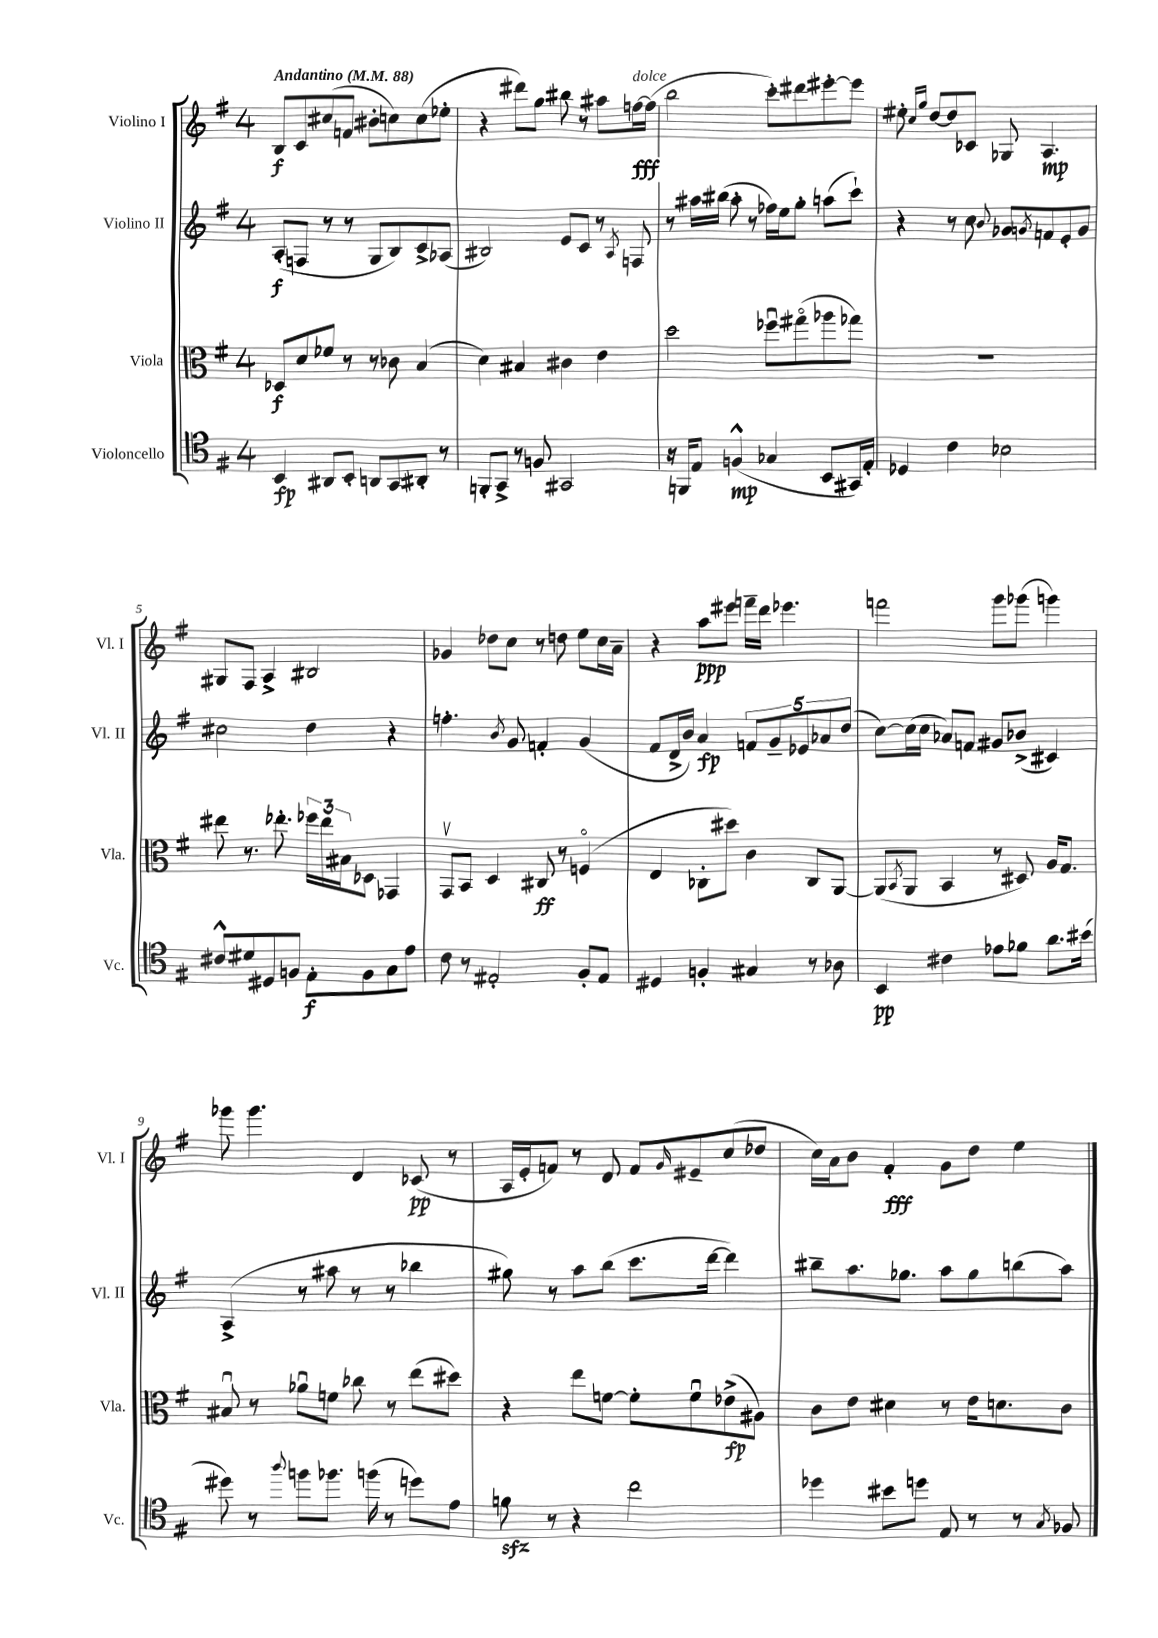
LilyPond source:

<<
\new StaffGroup <<
\new Staff = "s0" \with { instrumentName = "Violino I" shortInstrumentName = "Vl. I" } {
    \clef treble \key g \major \once \override Staff.TimeSignature.style = #'single-digit \time 4/4 \tempo "Andantino" 4 = 88
    b8\f c'8 cis''8( f'8 bis'8-. c''8) c''8( ees''8-. |
    r4 dis'''8) g''8 bis''8 r8 ais''8 f''16~\fff^\markup { \italic "dolce" } f''16( |
    b''2 c'''8-.) dis'''8 eis'''8~-. eis'''8 |
    eis''8-. \grace { c''16 g''16 } d''8~ d''8 ces'8 ges8 a4.\mp |
    gis8 fis8 a4-> bis2 |
    ges'4 des''8 c''8 r8 d''8 e''8 c''16 a'16-- |
    r4 a''8\ppp eis'''8 f'''16-- d'''16 ees'''4. |
    f'''2 g'''8 ges'''8( g'''4) |
    ges'''8 ges'''4. d'4 ces'8\pp( r8 |
    a16 e'16-. f'8) r8 d'8 f'8 \grace { g'16 } eis'8-- c''8( des''8 |
    c''16) a'16 b'8 fis'4-.\fff g'8 d''8 e''4 \bar "|." |
}
\new Staff = "s1" \with { instrumentName = "Violino II" shortInstrumentName = "Vl. II" } {
    \clef treble \key g \major \once \override Staff.TimeSignature.style = #'single-digit \time 4/4
    a8-.\f( f8 r8 r8 g8 b8) c'8-> aes8( |
    bis2) e'8 c'8 r8 \acciaccatura { a8 } f8 |
    r8 ais''16 bis''16( ais''8-. r8 fes''16) e''16 g''8-. a''8( c'''8-!) |
    r4 r8 c''8 \appoggiatura { b'8 } ges'8 \acciaccatura { g'8 } f'8 e'8-. g'8 |
    cis''2 d''4 r4 |
    f''4.-. \acciaccatura { b'8 } g'8 f'4-. g'4( |
    fis'8 d'16-> b'16) a'4\fp \tuplet 5/4 { f'8 g'8-- ees'8 aes'8 d''8( } |
    c''8~) c''16( c''16 aes'8) f'8 gis'8 bes'8->( cis'4) |
    a4->( r8 ais''8 r8 r8 bes''4 |
    gis''8) r8 a''8 b''8( c'''8. d'''16~ d'''4) |
    bis''8-- a''8. ges''8. a''8 ges''8 b''8( a''8) \bar "|." |
}
\new Staff = "s2" \with { instrumentName = "Viola" shortInstrumentName = "Vla." } {
    \clef alto \key g \major \once \override Staff.TimeSignature.style = #'single-digit \time 4/4
    des8\f d'8 fes'8 r8 r8 ces'8 b4( |
    d'4) bis4 cis'4 e'4 |
    d''2 fes''8\downbow gis''8\flageolet( aes''8 ges''8) |
    R1 |
    eis''8 r8. ees''8.-. \tuplet 3/2 { fes''16 ees''16 bis16 } des8 ges,4 |
    g,8\upbow b,8 d4 cis8\ff r8 f4\flageolet( |
    e4 ces8-. dis''8) c'4 ces8 a,8~ |
    a,8( \acciaccatura { b,8 } a,8 b,4 r8 dis8) a16 g8. |
    bis8\downbow r8 aes'8\downbow f'8 ces''8 r8 e''8( dis''8) |
    r4 e''8 f'8~ f'8-. f'8\downbow ees'8->\fp( ais8) |
    c'8 e'8 dis'4 r8 e'16 d'8. c'8 \bar "|." |
}
\new Staff = "s3" \with { instrumentName = "Violoncello" shortInstrumentName = "Vc." } {
    \clef tenor \key g \major \once \override Staff.TimeSignature.style = #'single-digit \time 4/4
    b,4\fp ais,8 b,8-. a,8 g,8 ais,8-. r8 |
    f,8-. g,8-> r8 f8 gis,2 |
    r16 f,16 e8 f4-^\mp( ges4 b,8 gis,16) e16-. |
    des4 c'4 bes2 |
    cis'8-^ dis'8 dis8 f8 e8-.\f f8 g8 e'8 |
    c'8 r8 eis2-. fis8-. eis8 |
    dis4 f4-. gis4 r8 aes8 |
    b,4\pp cis'4 ees'8 fes'8 a'8. bis'16( |
    dis''8) r8 \appoggiatura { a''8 } f''8 fes''8. f''16( r8 d''8) e'8 |
    f'8\sfz r8 r4 c''2 |
    des''4 bis'8 d''8 e8 r8 r8 \acciaccatura { g8 } fes8 \bar "|." |
}
>>
>>
